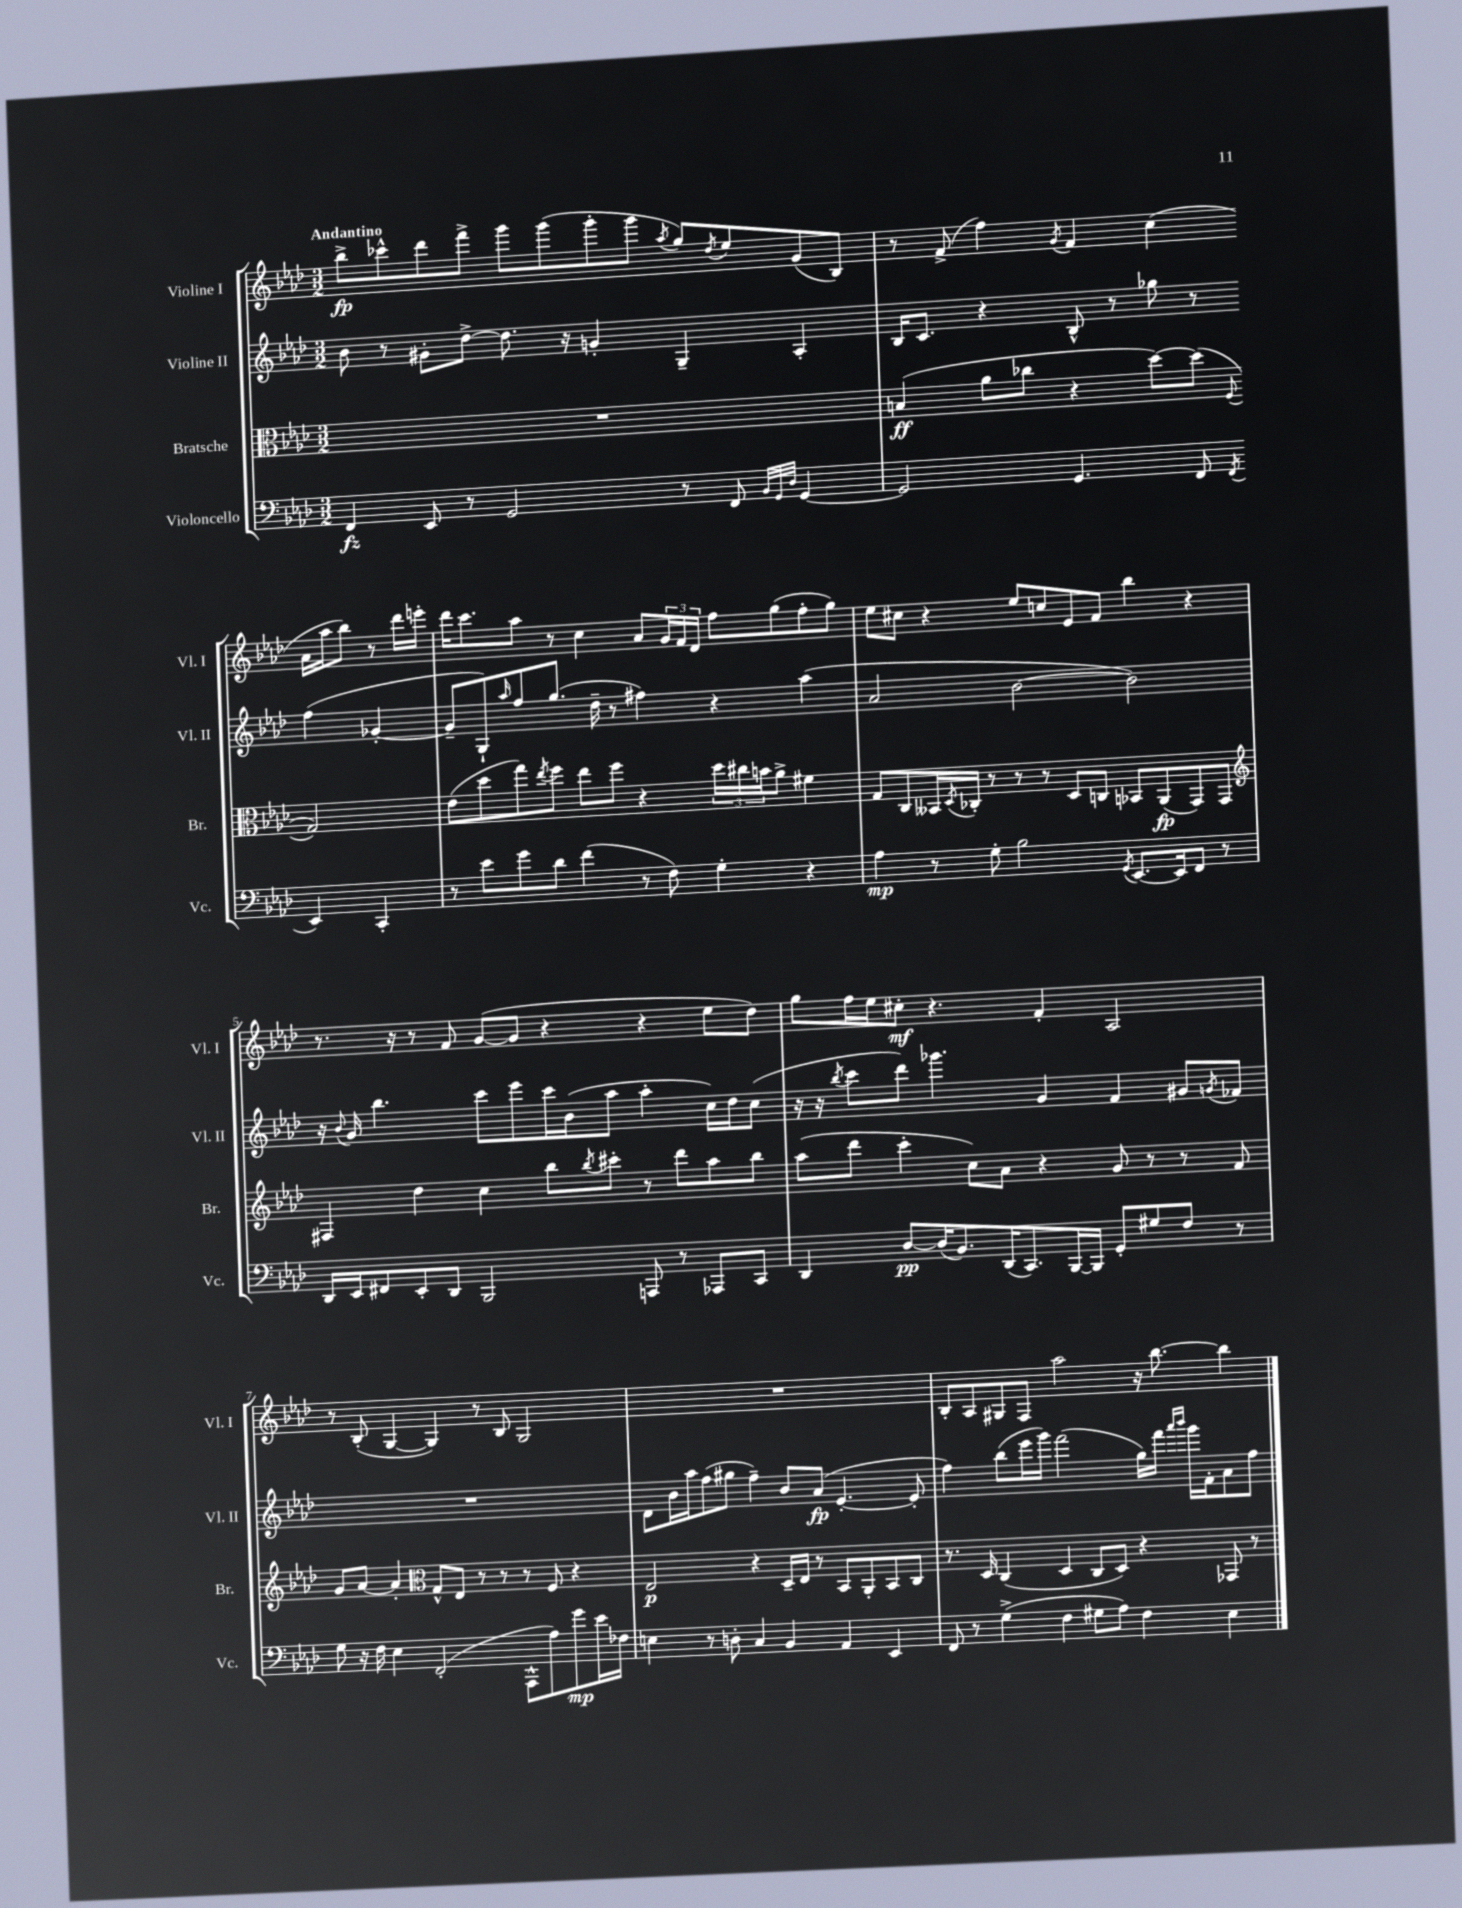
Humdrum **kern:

**kern	**dynam	**kern	**dynam	**kern	**dynam	**kern	**dynam
*part4	*part4	*part3	*part3	*part2	*part2	*part1	*part1
*staff4	*staff4	*staff3	*staff3	*staff2	*staff2	*staff1	*staff1
*I"Violoncello	*	*I"Bratsche	*	*I"Violine II	*	*I"Violine I	*
*I'Vc.	*	*I'Br.	*	*I'Vl. II	*	*I'Vl. I	*
*clefF4	*	*clefC3	*	*clefG2	*	*clefG2	*
*k[b-e-a-d-]	*	*k[b-e-a-d-]	*	*k[b-e-a-d-]	*	*k[b-e-a-d-]	*
*M3/2	*	*M3/2	*	*M3/2	*	*M3/2	*
=1	=1	=1	=1	=1	=1	=1	=1
!	!	!	!	!	!	!LO:TX:a:B:t=Andantino	!
4FF/	fz	1.r	.	8b-\	.	8bb-^\L	fp
.	.	.	.	8r	.	8ccc-X^^\	.
8EE-/	.	.	.	8g#X'\L	.	8ddd-\	.
8r	.	.	.	[8dd-^\J	.	8fff^\J	.
2GG/	.	.	.	8.dd-\]	.	8ggg\L	.
.	.	.	.	.	.	(8ggg\	.
.	.	.	.	16r	.	.	.
.	.	.	.	4gn'/	.	8ggg'\	.
.	.	.	.	.	.	8ggg\J	.
.	.	.	.	.	.	8qaa-/	.
8r	.	.	.	4G~/	.	8gg/L)	.
.	.	.	.	.	.	8qdd-/	.
8FF/	.	.	.	.	.	8ee-/	.
32qqBB-/LLL	.	.	.	.	.	.	.
32qqGG/	.	.	.	.	.	.	.
32qqD-/JJJ	.	.	.	.	.	.	.
[4GG/	.	.	.	4A-'/	.	(8g/	.
.	.	.	.	.	.	8B-/J)	.
=2	=2	=2	=2	=2	=2	=2	=2
2GG/]	.	(4Bn/	ff	16B-/KL	.	8r	.
.	.	.	.	8.c/J	.	.	.
.	.	.	.	.	.	(8f^/	.
.	.	8a-\L	.	4r	.	4ff\)	.
.	.	8cc-X\J	.	.	.	.	.
.	.	.	.	.	.	8qg/	.
4.GG/	.	4r	.	8B-^^/	.	4f/	.
.	.	.	.	8r	.	.	.
.	.	[8dd-\L)	.	8gg-X\	.	(4cc\	.
8FF/	.	(8dd-\J]	.	8r	.	.	.
8qFF/	.	8qqF/	.	.	.	.	.
4EE-/	.	2G/)	.	(4ff\	.	16a-\LL	.
.	.	.	.	.	.	16aa-\J	.
.	.	.	.	.	.	8bb-\J)	.
4CC'/	.	.	.	[4g-X'/	.	8r	.
.	.	.	.	.	.	16ddd-\LL	.
.	.	.	.	.	.	16eeen'\JJ	.
!!LO:LB:g=z
=3	=3	=3	=3	=3	=3	=3	=3
8r	.	(8e-\L	.	8g-X~/L]	.	16ddd-\KL	.
.	.	.	.	.	.	8.ccc\	.
8e-\L	.	8dd-\	.	8G`/)	.	.	.
.	.	.	.	16qqaa-/	.	.	.
8g\	.	8gg\)	.	8ff/	.	8aa-\J	.
.	.	8qee-/	.	.	.	.	.
8d-\J	.	8ff\J	.	(8.gg/J	.	8r	.
(4f\	.	8ee-\L	.	.	.	4cc\	.
.	.	.	.	16dd-~\	.	.	.
.	.	8ff\J	.	8r	.	.	.
8r	.	4r	.	4ff#X\)	.	8a-/L	.
8F\)	.	.	.	.	.	24g/L	.
.	.	.	.	.	.	24f/	.
.	.	.	.	.	.	24d-/JJ	.
4G'\	.	24dd-\LL	.	4r	.	8ff\L	.
.	.	24cc#X\	.	.	.	.	.
.	.	24bn\J	.	.	.	.	.
.	.	8a-^\J	.	.	.	(8gg\	.
4r	.	4f#X\	.	(4aa-\	.	8ff'\	.
.	.	.	.	.	.	8gg\J)	.
=4	=4	=4	=4	=4	=4	=4	=4
4A-\	mp	8G/L	.	2a-/	.	8ee-\L	.
.	.	8C/	.	.	.	8cc#X\J	.
8r	.	16BB--X/L	.	.	.	4r	.
.	.	8qD-/	.	.	.	.	.
.	.	16C-X'/JJ	.	.	.	.	.
8G'\	.	8r	.	.	.	.	.
2B-\	.	8r	.	[2b-\	.	8ee-/L	.
.	.	8r	.	.	.	8ccn/	.
.	.	8D-/L	.	.	.	8e-/	.
.	.	8Cn/J	.	.	.	8f/J	.
8qGG/	.	.	.	.	.	.	.
[8.EE-/L	.	8BB-X/L	.	2b-\])	.	4bb-\	.
.	.	(8AA-/	fp	.	.	.	.
16EE-/k]	.	.	.	.	.	.	.
8FF/J	.	8GG/)	.	.	.	4r	.
8r	.	8GG/J	.	.	.	.	.
!!LO:LB:g=z
=5	=5	=5	=5	=5	=5	=5	=5
*	*	*clefG2	*	*	*	*	*
16DD-/LL	.	4F#X/	.	16r	.	8.r	.
.	.	.	.	8qqb-/	.	.	.
16EE-/J	.	.	.	16g/	.	.	.
8FF#X/	.	.	.	4.bb-\	.	.	.
.	.	.	.	.	.	16r	.
8EE-'/	.	4dd-\	.	.	.	8r	.
8DD-/J	.	.	.	.	.	8f/	.
2BBB-/	.	4cc\	.	8ccc\L	.	([8g/L	.
.	.	.	.	8eee-\	.	8g/J]	.
.	.	8bb-\L	.	16ccc\L	.	4r	.
.	.	.	.	(16b-\J	.	.	.
.	.	8qbb-/	.	.	.	.	.
.	.	8ccc#X'\J	.	8aa-\J	.	.	.
8AAAn/	.	8r	.	4aa-'\	.	4r	.
8r	.	8ddd-\L	.	.	.	.	.
8AAA-X/L	.	8aa-\	.	16cc\LL)	.	8ee-\L	.
.	.	.	.	16dd-\J	.	.	.
8CC/J	.	8bb-\J	.	(8cc\J	.	8dd-\J)	.
=6	=6	=6	=6	=6	=6	=6	=6
4DD-/	.	(8aa-\L	.	16r	.	8gg\L	.
.	.	.	.	16r	.	.	.
.	.	.	.	8qbb-/	.	.	.
.	.	8ddd-\J	.	8ccc\L	.	16ff\L	.
.	.	.	.	.	.	16ee-\J	.
[8D-/L	pp	4ccc'\	.	8ddd-\J)	.	8cc#X'\J	mf
(16D-/K]	.	.	.	4.ggg-X\	.	4.r	.
8.BB-/)	.	.	.	.	.	.	.
.	.	8cc\L)	.	.	.	.	.
(16DD-/K	.	8a-\J	.	.	.	.	.
8.CC/)	.	.	.	.	.	.	.
.	.	4r	.	4g/	.	4f'/	.
[16BBB-/L	.	.	.	.	.	.	.
16BBB-/JJ]	.	.	.	.	.	.	.
8GG'/L	.	8g/	.	4f/	.	2A-/	.
8G#X/	.	8r	.	.	.	.	.
8F/J	.	8r	.	8g#X/L	.	.	.
.	.	.	.	8qgn/	.	.	.
8r	.	8f/	.	8f-X/J	.	.	.
!!LO:LB:g=z
=7	=7	=7	=7	=7	=7	=7	=7
8G\	.	8g/L	.	1.r	.	8r	.
16r	.	[8a-/J	.	.	.	(8B-'/	.
16F\	.	.	.	.	.	.	.
4E-\	.	4a-'/]	.	.	.	[4G/	.
*	*	*clefC3	*	*	*	*	*
(2FF'/	.	8G^^/L	.	.	.	4G/])	.
.	.	8E-/J	.	.	.	.	.
.	.	8r	.	.	.	8r	.
.	.	8r	.	.	.	8B-/	.
8AAA-^^\L	.	8r	.	.	.	2G/	.
8A-\)	.	8F/	.	.	.	.	.
8g\	mp	4r	.	.	.	.	.
16e-\L	.	.	.	.	.	.	.
16F-X\JJ	.	.	.	.	.	.	.
=8	=8	=8	=8	=8	=8	=8	=8
4En\	.	2E-/	p	8d-\L	.	1.r	.
.	.	.	.	16b-\L	.	.	.
.	.	.	.	16aa-\J	.	.	.
8r	.	.	.	(8ff\	.	.	.
8Dn'\	.	.	.	8gg#X\J	.	.	.
4C/	.	4r	.	4ff~\)	.	.	.
4BB-/	.	16D-~/LL	.	8b-/L	.	.	.
.	.	16E-/JJ	.	.	.	.	.
.	.	8r	.	(8a-/J	fp	.	.
4AA-/	.	8BB-/L	.	[4.e-'/	.	.	.
.	.	8AA-'/	.	.	.	.	.
4EE-/	.	8BB-/	.	.	.	.	.
.	.	8C/J	.	8e-'/]	.	.	.
=9	=9	=9	=9	=9	=9	=9	=9
8FF/	.	8.r	.	4ff\)	.	8B-'/L	.
8r	.	.	.	.	.	8A-/	.
.	.	16D-/	.	.	.	.	.
(4G^\	.	(4C/	.	(8bb-\L	.	8G#X/	.
.	.	.	.	16eee-\L	.	8F/J	.
.	.	.	.	16ggg\JJ)	.	.	.
4F\	.	4D-/	.	(2fff\	.	2aa-\	.
8G#X\L	.	8C/L	.	.	.	.	.
8A-\J)	.	8D-/J)	.	.	.	.	.
4F\	.	4r	.	16gg\LL)	.	16r	.
.	.	.	.	16fff\JJ	.	[8.bb-\	.
.	.	.	.	16qqaaa-/LL	.	.	.
.	.	.	.	16qqbbb-/JJ	.	.	.
.	.	.	.	16ggg\LL	.	.	.
.	.	.	.	16f'\J	.	.	.
4E-\	.	8GG-X/	.	8a-\	.	4bb-\]	.
.	.	8r	.	8ff\J	.	.	.
==	==	==	==	==	==	==	==
*-	*-	*-	*-	*-	*-	*-	*-
